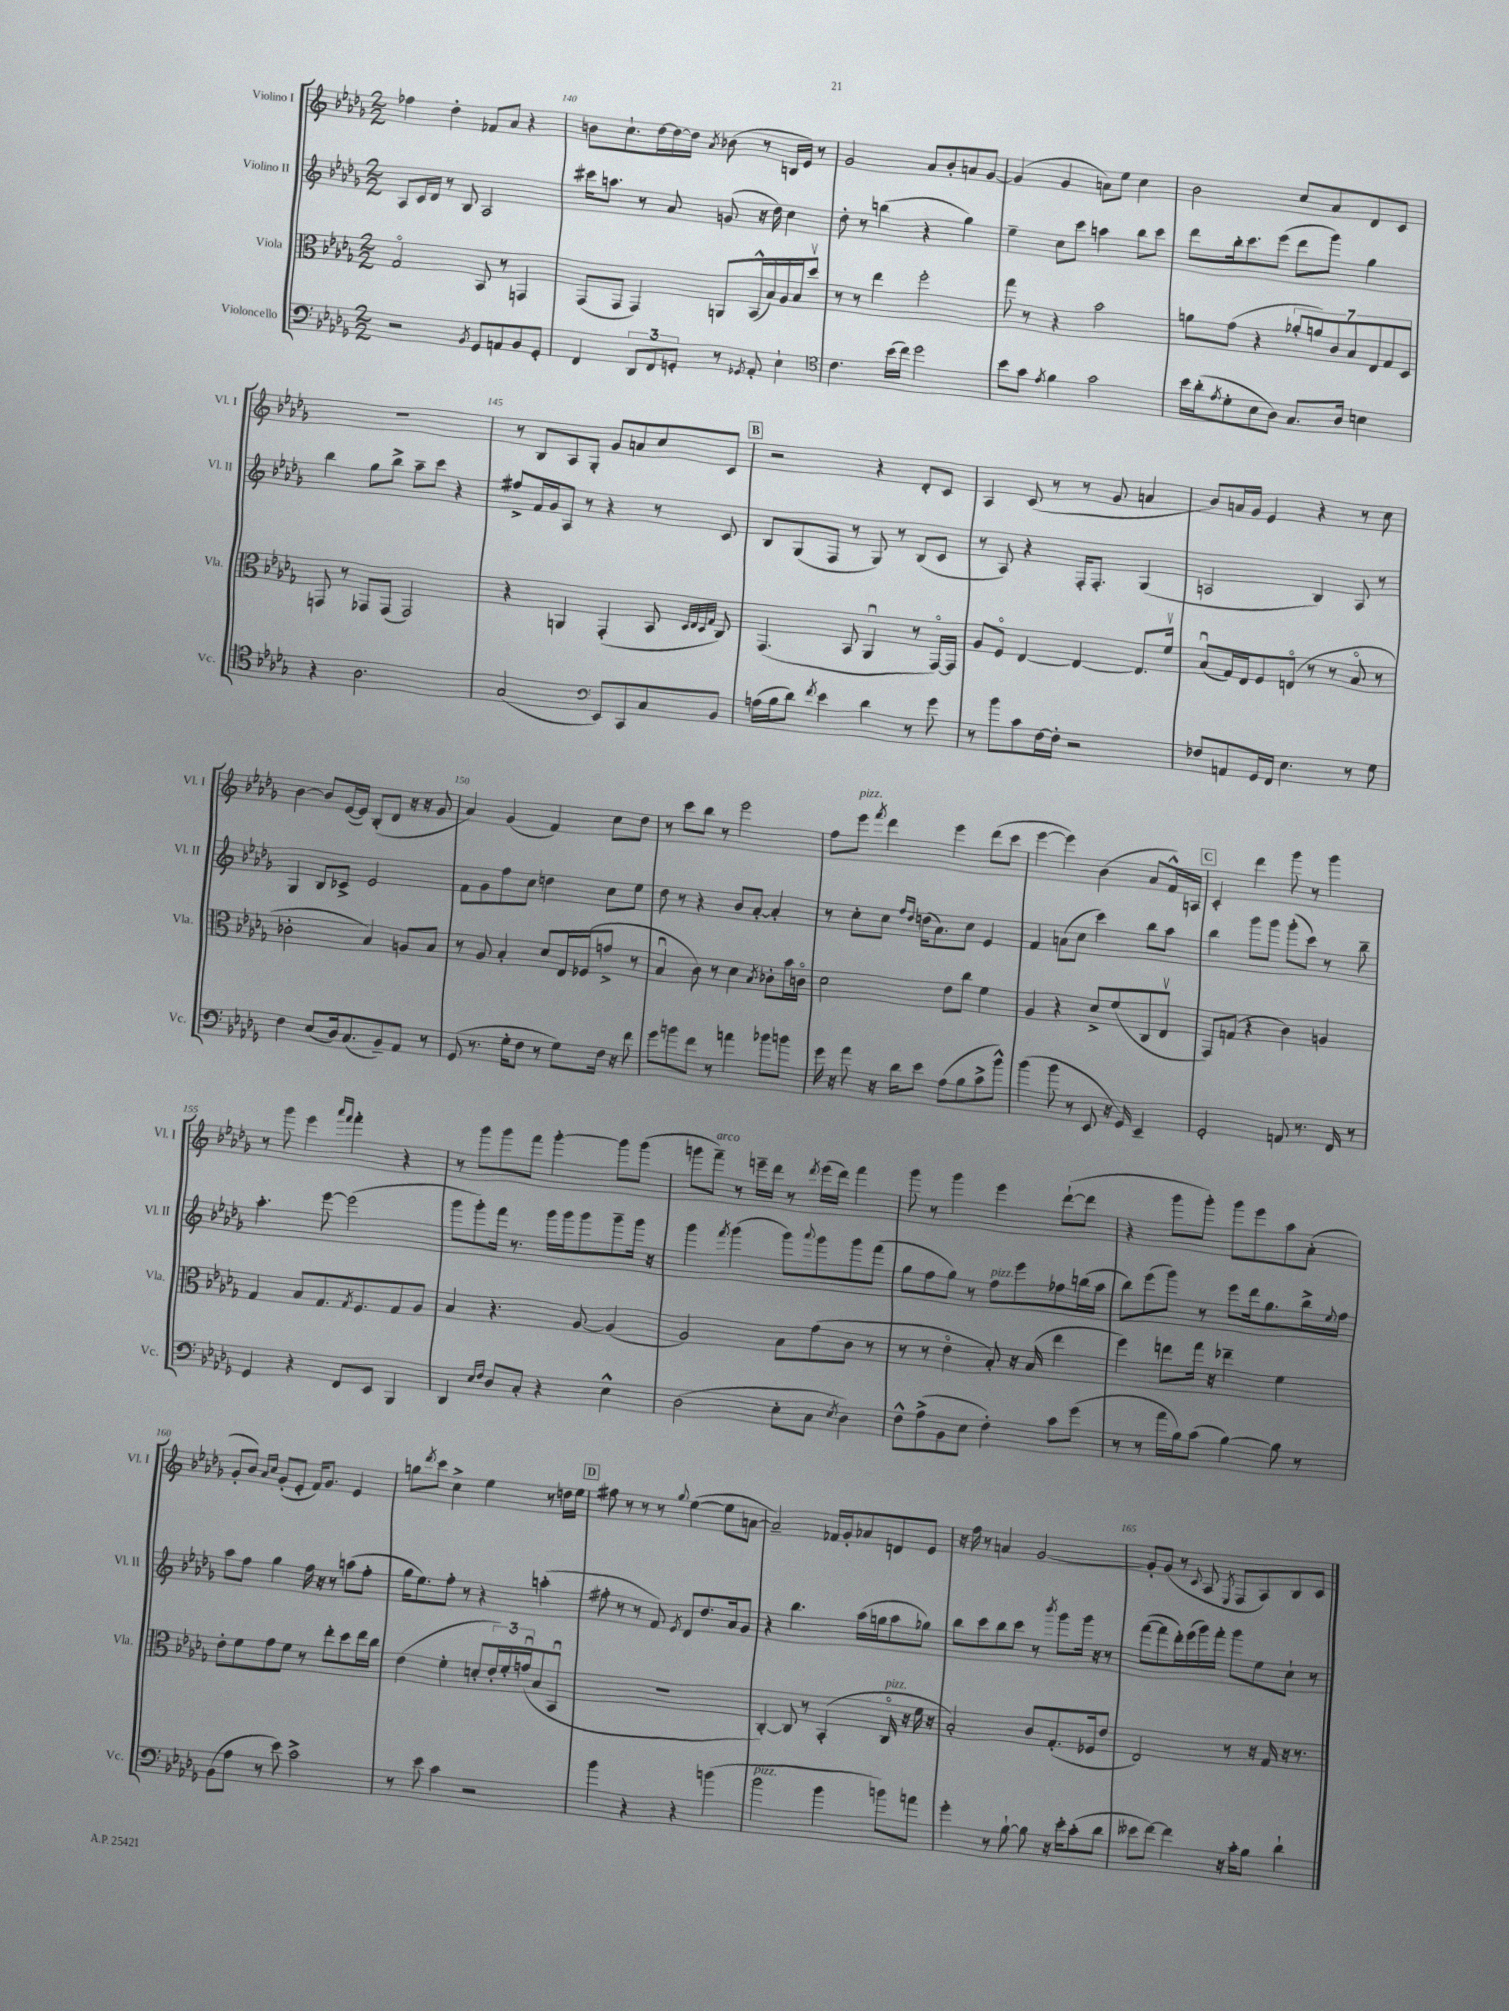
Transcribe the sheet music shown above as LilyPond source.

<<
\new StaffGroup <<
\new Staff = "s0" \with { instrumentName = "Violino I" shortInstrumentName = "Vl. I" } {
    \clef treble \key des \major \numericTimeSignature \time 2/2
    fes''4 des''4-. fes'8 aes'8 r4 |
    b'8 c''8.-! des''16~ des''16~ des''16 \acciaccatura { aes'8 } bes'8( r8 b16 ees'16) r8 |
    ges'2 aes'8 bes'8-. a'8 ges'8~ |
    ges'4( ges'4 a'8) ees''8 c''4 |
    bes'2 c''8 aes'8 des'8 c'8 |
    R1 |
    r8 bes8 aes8 ges8-. ges'8 a'8 c''8 c'8 |
    \mark \markup { \box "B" } r2 r4 des'8-. c'8 |
    aes4 c'8( r8 r8 ges'8 a'4 |
    bes'8) a'16 ges'16 ees'4 r4 r8 c''8 |
    bes'4~ bes'8 ees'16~( ees'16) bes8-.( des'8 r16 r16 ges'8 |
    aes'4) ges'4( f'4) c''8 des''8 |
    r8 c'''8 bes''8 r8 ees'''2 |
    f''8 ees'''8^\markup { \italic "pizz." } \acciaccatura { f'''8 } des'''4 ees'''4 des'''8( c'''8 |
    ees'''4~ ees'''4) bes'4( aes'8 f'16-^) a16 |
    \mark \markup { \box "C" } c'4-. des'''4 ges'''8 r8 ges'''4 |
    r8 ges'''8 ees'''4 \grace { aes'''16 f'''16 } f'''4-. r4 |
    r8 ges'''8 ges'''8 f'''8 ges'''4~-. ges'''8 ges'''8( |
    g'''8 f'''8--^\markup { \italic "arco" }) r8 e'''16-- des'''16 r8 \acciaccatura { des'''8 } e'''16( des'''16) f'''4 |
    ges'''8 r8 ges'''4 ees'''4 des'''8~-!( des'''8 |
    r4 ges'''8 ges'''8-.) ges'''8 ees'''8 aes''8 aes'8-.( |
    ges'8-. bes'8) \grace { aes'16 c''16 } ges'8-.( ees'8-. f'16) ges'8. ees'4 |
    g''8 \acciaccatura { des'''8 } c'''8 c''4-> ees''4 r8 d''16 ees''16 |
    \mark \markup { \box "D" } fis''8 r8 r8 r8 \appoggiatura { ges''8 } ees''4~( ees''8 a'8~ |
    a'2--) fes'16 ges'16-. aes'8 d'8 ees'8 |
    r16 f''16 r8 a'4 ges'2~ |
    ges'8-. ges'8( r8 \appoggiatura { c'8 } aes8 \acciaccatura { ees8 } f8 aes8) bes8 c'8 \bar "|." |
}
\new Staff = "s1" \with { instrumentName = "Violino II" shortInstrumentName = "Vl. II" } {
    \clef treble \key des \major \numericTimeSignature \time 2/2
    aes8 c'16 des'16 r8 bes8 aes2 |
    cis'''16 a''8. r8 aes'8 g'8( r16 des''16) c''4 |
    des''8-. r8 b''4( r4 ges''4) |
    ees''4-- c''8 c'''8 a''4 bes''8 c'''8 |
    des'''8 bes''16-. c'''8. ees'''8( des'''8 ges'''8) ges''4 |
    bes''4 ges''8 bes''8-> aes''8-- c'''8 r4 |
    fis''8-> f'16 ges'16 aes8 r8 r4 r8 c'8 |
    \mark \markup { \box "B" } bes8 ges8( f8 r8 ges8) r8 bes8( c'8 |
    r8 aes8) r4 f16-. f8.-. ges4( |
    a2 bes4) a8 r8 |
    ges4 bes8 ces'8-> ees'2 |
    f'8 ges'8 f''8 c''8 d''4 c''8 ees''8 |
    des''8 r8 r4 bes'8 aes'8~-. aes'4-. |
    r8 c''8-. c''8 \grace { f''16 des''16 } d''16( aes'8.) c''8 ees'4 |
    f'4 a'8( c''8 c'''4) bes''8 aes''8 |
    \mark \markup { \box "C" } bes''4 ges'''8 ges'''8 ges'''8-.( c'''8) r8 bes''8-- |
    aes''4.-. ees'''8~ ees'''2( |
    ges'''8 ges'''8-.) f'''16 r8. ges'''16 ges'''16 ges'''8 ges'''8-- ges'''16 r16 |
    ges'''4 \acciaccatura { f'''8 } ges'''4( ges'''8) \appoggiatura { aes'''8 } ges'''8 ges'''8 f'''8( |
    ges''8 f''8 ges''8) r8 f''8^\markup { \italic "pizz." } ees'''8 fes''8 b''16( aes''16 |
    bes''8) ees'''8( ges'''8) r8 ees'''8 des'''16 ges''8. bes''16-> \appoggiatura { ees''8 } f''16 |
    aes''8 f''8 ges''4 f''16 r16 r8 a''8( f''8-. |
    ges''16 ees''8.) f''8-. r8 r4 a''4-.( |
    \mark \markup { \box "D" } fis''8-. r8 r8 f'8) \acciaccatura { ees'8 } des'8 des''8. aes'16 ges'8 |
    r4 bes''4. aes''16( g''16 aes''8 ges''8) |
    bes''8 c'''8 bes''8 c'''8 r8 \acciaccatura { bes'''8 } ges'''8 ges'''16 r16 r8 |
    f'''8~( f'''8 des'''16-.) ees'''16( ges'''16) f'''16-. ges'''8 ees''8 c''8-! r8 \bar "|." |
}
\new Staff = "s2" \with { instrumentName = "Viola" shortInstrumentName = "Vla." } {
    \clef alto \key des \major \numericTimeSignature \time 2/2
    ges2\flageolet bes,8 r8 g,4 |
    ges,8( ges,8 ges,4) a,8 bes,16-^( bes16) aes16 bes16 des''8\upbow |
    r8 r8 ees''4 f''2-. |
    ges''8 r8 r4 bes'2 |
    a'8 ges'8( r4 \tuplet 7/4 { aes'8-. a'8) c'8 bes8 ees8 ges8 des8 } |
    g,8 r8 ges,8 ges,8( ges,2) |
    r4 a,4 ges,4-.( bes,8 \grace { des32 ees32 des32 ges32 } c8) |
    \mark \markup { \box "B" } ges,4.( bes,8 aes,4\downbow r8 ges,16~\flageolet) ges,16 |
    aes8 f8\flageolet ees4~ ees4~ ees8. f'16\upbow |
    bes8\downbow( ges16) ees16 f8 e8\flageolet( r8 r8 bes8\flageolet r8 |
    ces'2-. bes4) a8 bes8 |
    r8 aes8 bes4-. des'8 ees16 fes16( g'8-> r8 |
    bes4\downbow c'8) r8 des'4 \acciaccatura { bes8 } ces'8-. bes'16 c'16\flageolet |
    des'2 ees'8 c''8 f'4 |
    aes4 r4 des'8-> f'8( c8 ees8\upbow |
    \mark \markup { \box "C" } ges,8) g8( r4 c'4) a4 |
    ges4 bes8 ges8. \acciaccatura { ges8 } f8. ges8 aes8 |
    bes4 r4. aes8~ aes4( |
    aes2) bes8 ges'8( c'8 r8 |
    r8 r8 ees'4\flageolet bes8-.) r16 bes16( ees''4 |
    f''4) e''8 ges''16 r16 ees''4-- f'4 |
    ees'8-. f'8 ges'8 f'8 r8 ees''8-. des''8 ees''16 c''16 |
    ees'4( f'4-. d'8-. \tuplet 3/2 { ees'16-.) f'16-. g'16\downbow( } bes8 bes,8\downbow |
    \mark \markup { \box "D" } R1 |
    c4~-.) c8 r8 bes,4-.( c16\flageolet^\markup { \italic "pizz." } r16 f'16 r16 |
    bes2-.) c'8 ges8.-.( fes16 ees'8 |
    ees2) r8 r16 ges16 r16 r8. \bar "|." |
}
\new Staff = "s3" \with { instrumentName = "Violoncello" shortInstrumentName = "Vc." } {
    \clef bass \key des \major \numericTimeSignature \time 2/2
    r2 \acciaccatura { bes,8 } ges,8 a,8 bes,8 ges,8-. |
    f,4 \tuplet 3/2 { des,8 f,8 g,8-. } r8 \acciaccatura { ges,8 } aes,8-. ees4-! |
    \clef tenor c'4. bes'16( c''16) des''2 |
    bes'8 ges'8 \acciaccatura { ees'8 } f'4 ges'2 |
    bes'16 aes'16-.( \acciaccatura { ees'8 } des'8-. bes8 aes8) ges8. aes16 b4 |
    r4 aes2. |
    ges2( \clef bass ees,8) c,8 c8 bes,8 |
    \mark \markup { \box "B" } a16( bes16 des'8) \acciaccatura { f'8 } ees'4 des'4 r8 ges'8 |
    r8 bes'8 c'8 f16~ f16-. r2 |
    fes8 a,8 ges,16 f,16 ees4. r8 ges8 |
    f4 ees8( des16) c8.( bes,8--) aes,8 r8 |
    ges,8( r8. ges16-. f8 r8 ges8) f16 r16 f'8 |
    ges'8 b'8 f'8 r8 a'4 bes'8 b'8 |
    ges'16 r16 aes'8 r16 des'16 ees'8 aes8( bes8 c'8-> bes'8-^) |
    bes'4( bes'8 r8 ees,8 r16 ges,16) ees,4-- |
    \mark \markup { \box "C" } ges,2-. a,8 r8. f,16 r8 |
    ges,4 r4 f,8 ees,8 bes,,4 |
    des,4 \grace { ees16 f16 } des8 c8-. r4 ees4-^ |
    des2( ees8-. c8 \acciaccatura { ees8 } des4) |
    f8-^ aes8->( bes,8 ees8 f4-.) c'8 ges'8( |
    r8 r8 aes'16 bes16) c'8( bes4~) bes8 r8 |
    bes,8( aes8 r8 ees'8) c'2-> |
    r8 ees'8 c'4 r2 |
    \mark \markup { \box "D" } bes'4 r4 r4 b'4( |
    bes'2^\markup { \italic "pizz." } bes'4 b'8) a'8 |
    ges'4-. r8 bes8~-! bes8 r16 ees'16-. c'8-.( des'8 |
    eeses'8 f'8~) f'4 r16 c'16-. bes8 des'4-! \bar "|." |
}
>>
>>
\layout { \context { \Score currentBarNumber = #139 \override BarNumber.break-visibility = ##(#f #t #t) barNumberVisibility = #(every-nth-bar-number-visible 5) } }
